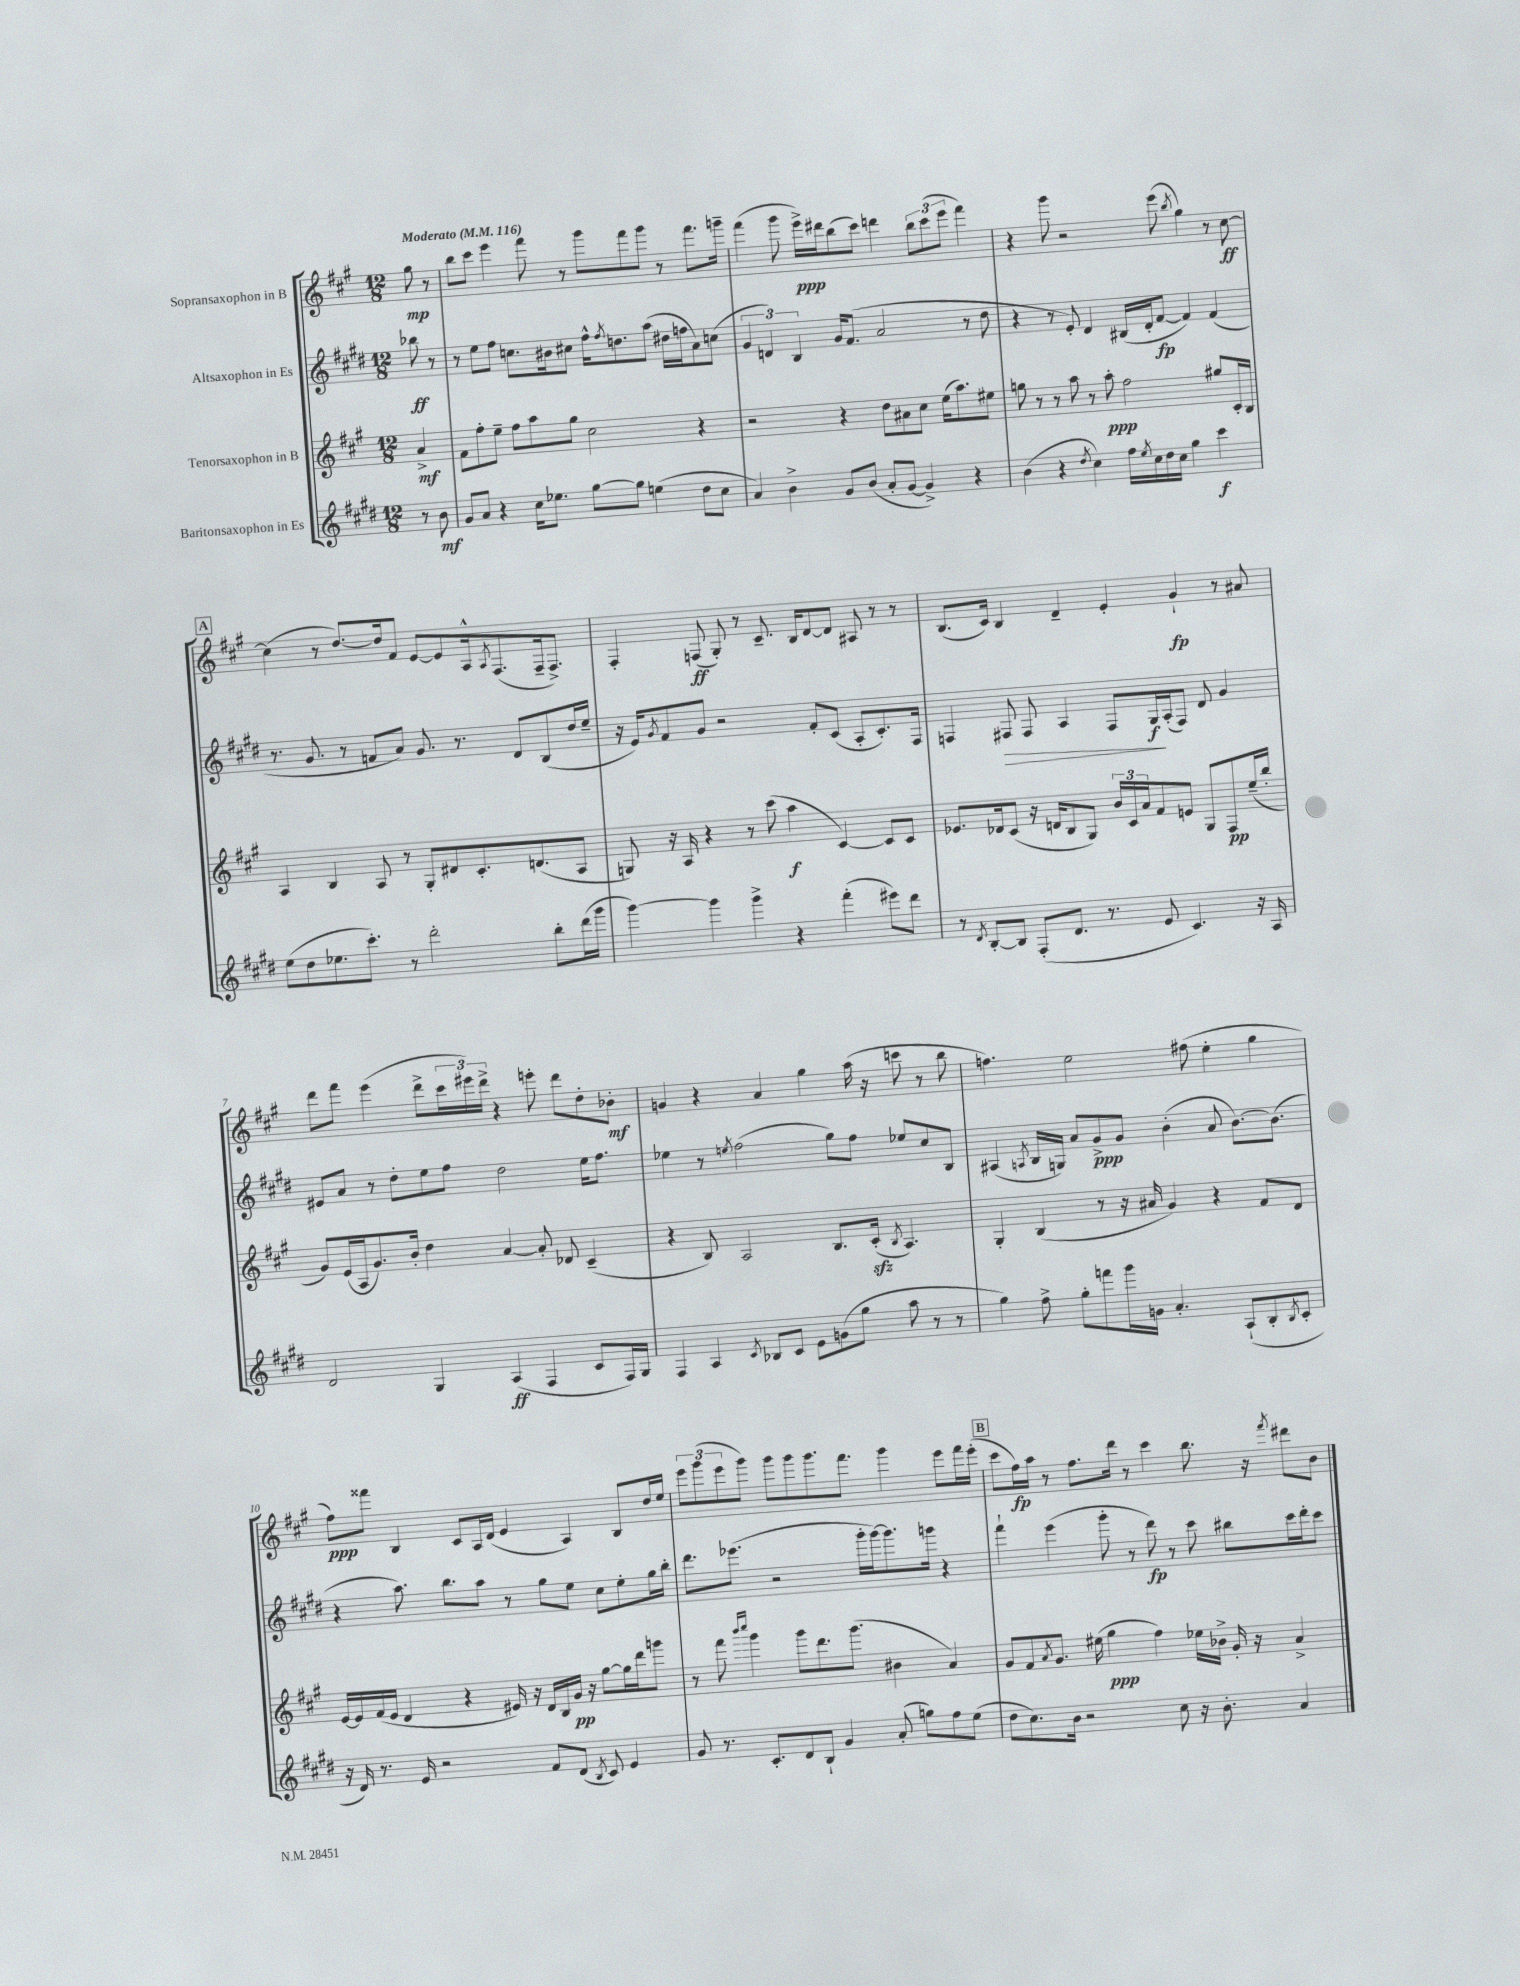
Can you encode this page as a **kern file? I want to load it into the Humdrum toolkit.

**kern	**kern	**kern	**kern
*staff4	*staff3	*staff2	*staff1
*clefG2	*clefG2	*clefG2	*clefG2
*k[f#c#g#d#]	*k[f#c#g#]	*k[f#c#g#d#]	*k[f#c#g#]
*M12/8	*M12/8	*M12/8	*M12/8
*MM116	*MM116	*MM116	*MM116
8r	4a^	8bb-	8gg#
8b	.	8r	8r
=	=	=	=
8g#	8f#	8r	8bb
8a	8ff#'	8ee	8ccc#
4r	8ee~	8ff#	4eee
.	8ff#	8.cc	.
16cc#	8aa	.	8fff#
8.ee-	.	16b#	.
.	8gg#	8cc#	8r
[8gg#	2cc#	16ff#^^	8ggg#
.	.	8qff#	.
.	.	8.dd	.
8gg#]	.	.	8fff#
(4ee	.	(8aa	8ggg#
.	.	16dd#	8r
.	.	16ff	.
8dd#	4r	8a)	8.fff#
8cc#	.	(8cc	.
.	.	.	16ggg~
=	=	=	=
4a)	2r	6g#	(4fff#
.	.	6d)	.
4b^	.	.	8ggg#
.	.	6B	.
.	.	.	16eee^)
.	.	.	16ddd#
8g#	4r	16g#	(8bb
.	.	(8.f#	.
(8b	.	.	8ccc#)
8a'	8dd	2a	4ddd
[8g#	8a#	.	.
4g#^])	8cc#	.	12bb
.	.	.	(12ccc#
.	(16ee	.	.
.	.	.	12eee
.	8.aa)	.	.
4r	.	8r	4fff#)
.	8ee#	8dd#	.
=	=	=	=
(4b	8gg	4r	4r
.	8r	.	.
4r	8r	8r	8ggg#
.	8aa	8e')	2r
8qdd#	.	.	.
4cc#)	8r	4d#	.
.	8aa'	.	.
16ff#	2ff#	(16B#	.
8qee	.	.	.
16cc#	.	16d#'	.
16dd#	.	[8f#	(8eee
16cc#	.	.	.
.	.	.	8qbb
4gg#	.	4f#])	4gg#)
4ccc#	8gg#	(4f#	8r
.	16c#'	.	[8cc#
.	16B	.	.
=	=	=	=
(8ee	4A	8.r	(4cc#]
8dd#	.	.	.
.	.	8.g#	.
8.ee-	4B	.	8r
.	.	8r	[8.dd)
8.ccc#')	.	.	.
.	8A	8f	.
.	.	.	16dd]
8r	8r	8a)	8f#
2ddd#'	8G#'	8.g#	[8e
.	8d#	.	8e]
.	.	8.r	.
.	8.c#'	.	16A^^
.	.	.	8qA
.	.	.	(8.F#
.	.	8d#	.
.	(8.d	.	.
8bb'	.	(8B	16F#~
.	.	.	8.F#^)
(16ddd#	8A	16dd#	.
16ggg#	.	16ee~	.
=	=	=	=
[4ggg#)	8G)	16r	4F#'
.	.	16e)	.
.	.	8qg#	.
.	16r	8f#	.
.	16A	.	.
4ggg#]	4r	8g#	(8F
.	.	2r	8G#')
4ggg#^	8r	.	8r
.	(8ccc#	.	8.c#~
4r	4aa	.	.
.	.	.	16B
.	.	8f#'	[8d
(4fff#'	[4c#)	(8c#	8d]
.	.	8A'	8A#
8eee#)	8c#]	8.c#')	8r
8ddd#	8c#	.	8r
.	.	16F#	.
=	=	=	=
8r	8.e-	4F	(8.B
8qd#	.	.	.
[8B'	.	.	.
.	16d-	.	16c#)
8B]	(8c#	8F#	4B
(8F#'	16r	8F#	.
.	16d	.	.
8.d#	8B	4A	4d~
.	8G#)	.	.
8.r	.	.	.
.	24b	8F#	4e'
.	24c#	.	.
.	24a	.	.
8e	8f#	16G#	.
.	.	(16A'	.
4.c#)	8e	8F#)	4g#`
.	8G#	8d#	.
.	8F#	4g#	8r
16r	(16ee~	.	8a#
16A	16bb'	.	.
=	=	=	=
2d#	8g#)	8e#	8ddd
.	(16e	8a	8fff#
.	16A	.	.
.	8.g#)	8r	(4eee
.	.	8dd#'	.
.	16b'	.	.
4G#	4dd	8ee	8ddd^
.	.	8ff#	24ccc#
.	.	.	24eee#)
.	.	.	24ddd^
(4A	[4a	2dd#	4r
4F#	8a']	.	8eee'
.	8d-	.	8ddd
8c#	(4c#~	16ee	8dd'
.	.	8.ff#	.
16F#)	.	.	8b-'
16G#	.	.	.
=	=	=	=
4F#	4r	4ee-	4g
4A	8B)	8r	4r
.	.	8qee	.
.	2A	(2ff#	.
8qc#	.	.	.
8B-	.	.	4a
8c#	.	.	.
8e	.	.	4gg#
(8g	8.B	8gg#)	.
8gg#	.	8ff#	(16aa
.	(16c#'	.	16r
.	8qB	.	.
8aa	4.A)	8ee-	8ccc
8r	.	8cc#	8r
8r	.	8B	8bb
=	=	=	=
4gg#)	4G#'	(4A#	4.ff)
.	.	8qA	.
8ff#^	(4B	16B	.
.	.	16G)	.
8gg#'	.	8a	2ee
8fff	8r	8g#^	.
16ggg#	16r	8g#	.
16g	16a#	.	.
4.a'	4g#)	(4b'	.
.	.	.	(8ff#
.	4r	8a	4ee'
(8A`	.	[8.b)	.
8B'	8f#	.	4gg#
.	.	(8.b]	.
8qB	.	.	.
8c#'	8d	.	.
=	=	=	=
16r	[16e	4r	8ff#)
16d#)	16e]	.	.
8.r	(16f#	.	8fff##
.	16e	.	.
.	4d	8.aa)	4B
16e	.	.	.
2r	.	.	.
.	.	8.bb	.
.	4r	.	8c#
.	.	8aa	16A
.	.	.	(16d
.	16e#)	8r	4e
.	16r	.	.
8f#	16d	8gg#	.
.	16B	.	.
(8d#	16g#	8ee	4A)
.	16r	.	.
8qB	.	.	.
8c#)	[8gg#	8cc#	.
4e	16gg#]	8ee'	8B
.	16ddd	.	.
.	8ggg	16gg#	16dd
.	.	16bb'	16ee
=	=	=	=
8g#	8r	8.ddd#	12eee
.	.	.	(12ggg#
8.r	8fff#	.	.
.	.	.	12eee
.	.	(8.eee-	.
.	16qqbbb	.	.
.	16qqcccc#	.	.
.	4ggg#	.	8ggg#)
8.c#'	.	.	.
.	.	2r	8ggg#
8d#	8ggg#	.	8ggg#
8B`	8.ddd	.	8.ggg#
4g#	.	.	.
.	(8.ggg#	.	8.fff#
.	.	16ggg#'	.
.	.	[16ggg#)	.
(8a'	4b#	8.ggg#]	4ggg#
8gg)	.	.	.
.	.	16ggg	.
8ff#	4a)	4r	8eee
(8ee	.	.	16fff#
.	.	.	(16eee'
=	=	=	=
8dd#	8g#	4fff#`	8ccc#
8.cc#)	8f#	.	16ff#)
.	.	.	16aa
.	8qa	.	.
.	8.g#	(4eee	8r
16b	.	.	.
2r	.	.	8.ff#
.	(16ee#	.	.
.	4gg#	8ggg#'	.
.	.	.	16ddd
.	.	8r	8r
.	4ff#)	8ddd#)	4ccc#
8cc#	.	8r	.
16r	16ee-	8ccc#	8.bb
8.b'	16b-^	.	.
.	16g#'	8bb#	.
.	16r	.	16r
.	.	.	8qfff#
4a	4a^	16ccc#	8ddd#
.	.	16ddd#'	.
.	.	8ccc#	8b
==	==	==	==
*-	*-	*-	*-
